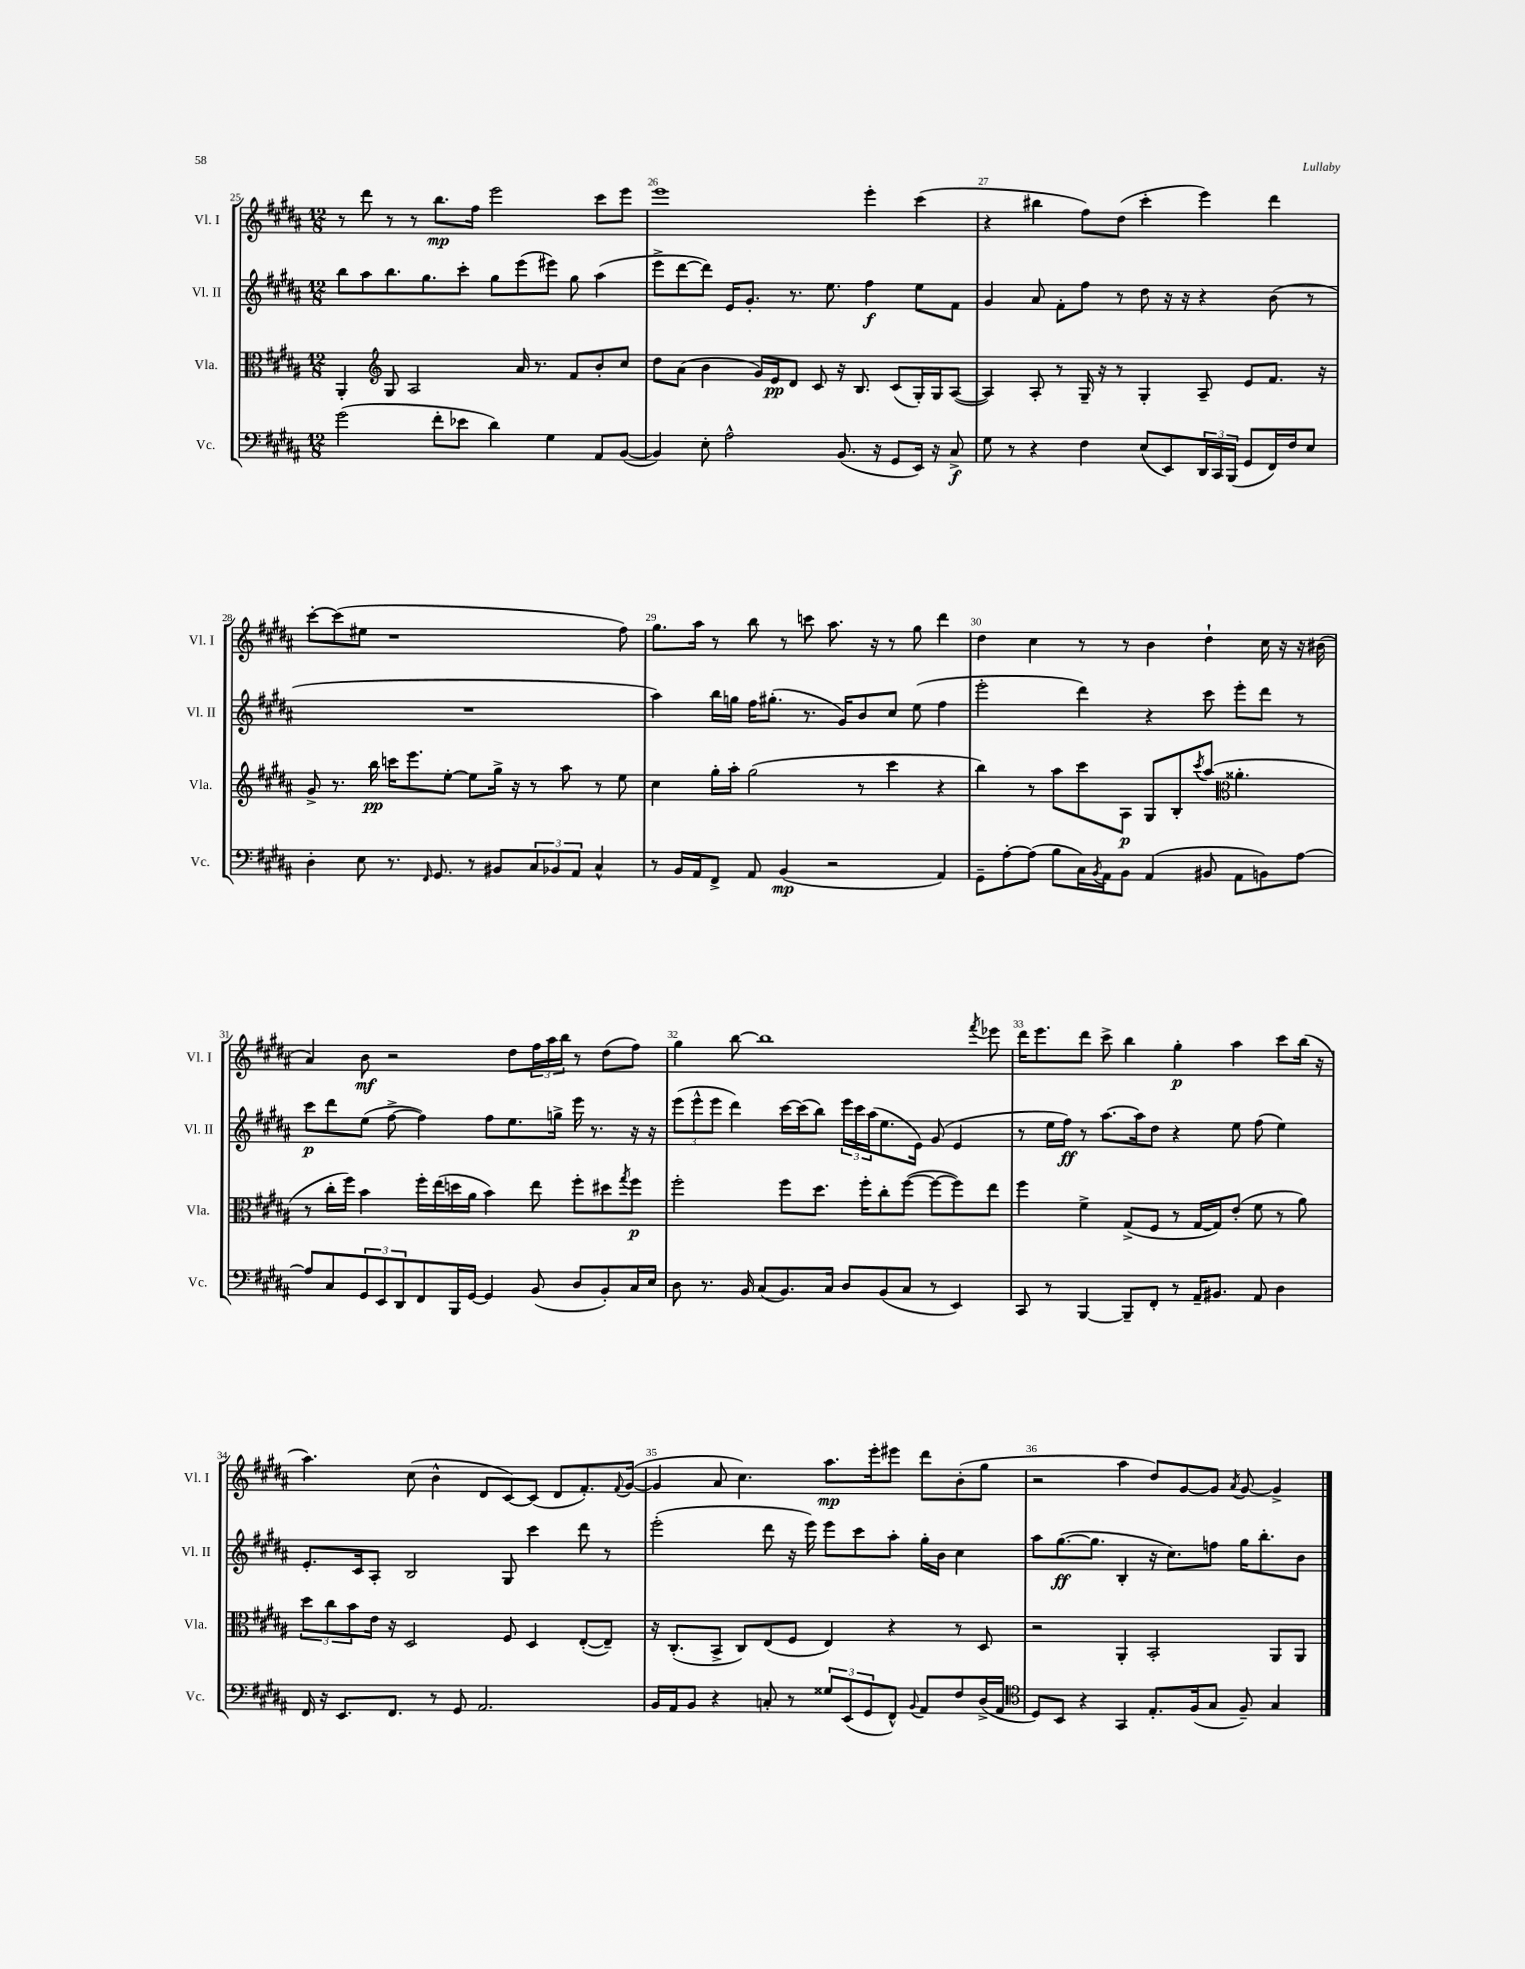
<<
\new StaffGroup <<
\new Staff = "s0" \with { instrumentName = "Vl. I" shortInstrumentName = "Vl. I" } {
    \clef treble \key b \major \numericTimeSignature \time 12/8
    r8 dis'''8 r8 r8 b''8.\mp fis''16 e'''2 cis'''8 e'''8 |
    e'''1 e'''4-. cis'''4( |
    r4 bis''4 fis''8) dis''8( cis'''4-. e'''4) dis'''4 |
    cis'''8~-. cis'''8( eis''8 r1 fis''8) |
    gis''8. ais''16 r8 b''8 r8 c'''8 ais''8. r16 r8 gis''8 dis'''4 |
    dis''4 cis''4 r8 r8 b'4 dis''4-! cis''16 r16 r16 bis'16( |
    ais'4) b'8\mf r2 dis''8 \tuplet 3/2 { fis''16 ais''16 b''16 } r8 dis''8( fis''8) |
    gis''4 b''8~ b''1 \acciaccatura { fis'''8 } ees'''8 |
    dis'''16 e'''8. dis'''8 cis'''8-> b''4 gis''4-.\p ais''4 cis'''8 b''16( r16 |
    ais''4.) cis''8( b'4-^ dis'8 cis'8~) cis'8( dis'8 fis'8.-.) \appoggiatura { fis'8 } gis'16~( |
    gis'4 ais'8 cis''4.) ais''8.\mp e'''16-. eis'''8 dis'''8 b'8-.( gis''8 |
    r2 ais''4 dis''8) gis'8~ gis'8 \acciaccatura { ais'8 } gis'8~ gis'4-> \bar "|." |
}
\new Staff = "s1" \with { instrumentName = "Vl. II" shortInstrumentName = "Vl. II" } {
    \clef treble \key b \major \numericTimeSignature \time 12/8
    b''8 ais''8 b''8. gis''8. cis'''8-. gis''8 e'''8( eis'''8) gis''8 ais''4( |
    e'''8-> dis'''8~ dis'''8) e'16 gis'8.-. r8. e''8. fis''4\f e''8 fis'8 |
    gis'4 ais'8 fis'8-. fis''8 r8 dis''8 r16 r16 r4 b'8( r8 |
    R1. |
    ais''4) b''16 g''16 fis''16 gis''8.-.( r8. gis'16) b'8 cis''8 e''8( fis''4 |
    e'''2-. dis'''4) r4 cis'''8 e'''8-. dis'''8 r8 |
    cis'''8\p dis'''8 e''8( fis''8~-> fis''4) fis''8 e''8. g''16-> e'''16 r8. r16 r16 |
    \tuplet 3/2 { e'''8( e'''8-^ e'''8 } dis'''4) cis'''16~ cis'''16( b''8) \tuplet 3/2 { e'''16 cis'''16 ais''16( } e''8. e'16) gis'8( e'4 |
    r8 e''16 fis''16\ff) r8 ais''8.~ ais''16 dis''8 r4 e''8 fis''8( e''4) |
    e'8.-. cis'16 ais8-. b2 gis8 cis'''4 dis'''8 r8 |
    e'''2-.( dis'''8 r16 e'''16) e'''8 cis'''8 ais''8-. gis''16-. b'16 cis''4 |
    ais''8 gis''8.~\ff( gis''8. b4-. r16 cis''8.) f''8 gis''16 b''8.-. b'8 \bar "|." |
}
\new Staff = "s2" \with { instrumentName = "Vla." shortInstrumentName = "Vla." } {
    \clef alto \key b \major \numericTimeSignature \time 12/8
    ais,4-. \clef treble gis8 ais2 ais'16 r8. fis'8 b'8-. cis''8 |
    dis''8 ais'8( b'4 gis'16) e'16\pp dis'8 cis'8 r16 b8. cis'8( gis16-.) gis16 ais8~( |
    ais4) ais8-. r8 gis16-- r16 r8 gis4-. ais8-- e'8 fis'8. r16 |
    gis'8-> r8. b''16\pp c'''16 e'''8. e''8~-. e''8 gis''16-> r16 r8 ais''8 r8 e''8 |
    cis''4 gis''16-. ais''16-. gis''2( r8 cis'''4 r4 |
    b''4) r8 ais''8 cis'''8 ais8\p gis8 b8-. \acciaccatura { cis'''8 } ais''8( \clef alto aisis'4.-. |
    r8 cis''16-. fis''16) b'4 fis''16-. e''16( d''16 ais'16 b'4) e''8 fis''8-. dis''8 \acciaccatura { gis''8 } fis''8\p |
    fis''2-. fis''8 dis''8. fis''16-. cis''8-. fis''8~( fis''8~ fis''8) e''8 |
    fis''4 fis'4-> gis8->( fis8 r8 gis16~ gis16) e'8-.( fis'8 r8 ais'8) |
    \tuplet 3/2 { dis''8 cis''8 b'8 } e'16 r16 dis2 fis8 dis4 e8~-.( e8--) |
    r16 cis8.-.( b,8-> cis8) e8( fis8 e4) r4 r8 dis8 |
    r2 ais,4-. b,2-. ais,8 ais,8 \bar "|." |
}
\new Staff = "s3" \with { instrumentName = "Vc." shortInstrumentName = "Vc." } {
    \clef bass \key b \major \numericTimeSignature \time 12/8
    gis'2( fis'8-. ees'8 dis'4) gis4 ais,8 b,8~( |
    b,4) e8-. ais2-^ b,8.( r16 gis,8 e,16) r16 cis8->\f |
    gis8 r8 r4 fis4 e8( e,8) \tuplet 3/2 { dis,16 cis,16 b,,16( } gis,8 fis,16) fis16 e8 |
    dis4-. e8 r8. \grace { fis,16 } gis,8. r8 bis,8 \tuplet 3/2 { cis8 bes,8 ais,8 } cis4-^ |
    r8 b,16 ais,16 fis,8-> ais,8 b,4\mp( r2 ais,4) |
    gis,8-- ais8~-. ais8( b8 cis16) \acciaccatura { b,8 } ais,16 b,8 ais,4( bis,8 ais,8 b,8) ais8~ |
    ais8 cis8 \tuplet 3/2 { gis,8 e,8 dis,8 } fis,8 b,,16 gis,16~ gis,4 b,8( dis8 b,8-.) cis16 e16 |
    dis8 r8. b,16 cis8( b,8.) cis16 dis8 b,8( cis8 r8 e,4) |
    cis,8 r8 b,,4~ b,,8-- fis,8-. r8 ais,16-- bis,8. ais,8 dis4 |
    fis,16 r16 e,8. fis,8. r8 gis,8 ais,2. |
    b,16 ais,16 b,8 r4 c8-. r8 \tuplet 3/2 { gisis8 e,8( gis,8 } fis,8-^) \appoggiatura { b,8 } ais,8 fis8 dis16->( ais,16 |
    \clef tenor dis8) b,8 r4 gis,4 e8.-. fis16( gis8 fis8--) gis4 \bar "|." |
}
>>
>>
\layout { \context { \Score currentBarNumber = #25 \override BarNumber.break-visibility = ##(#f #t #t) barNumberVisibility = #all-bar-numbers-visible } }
